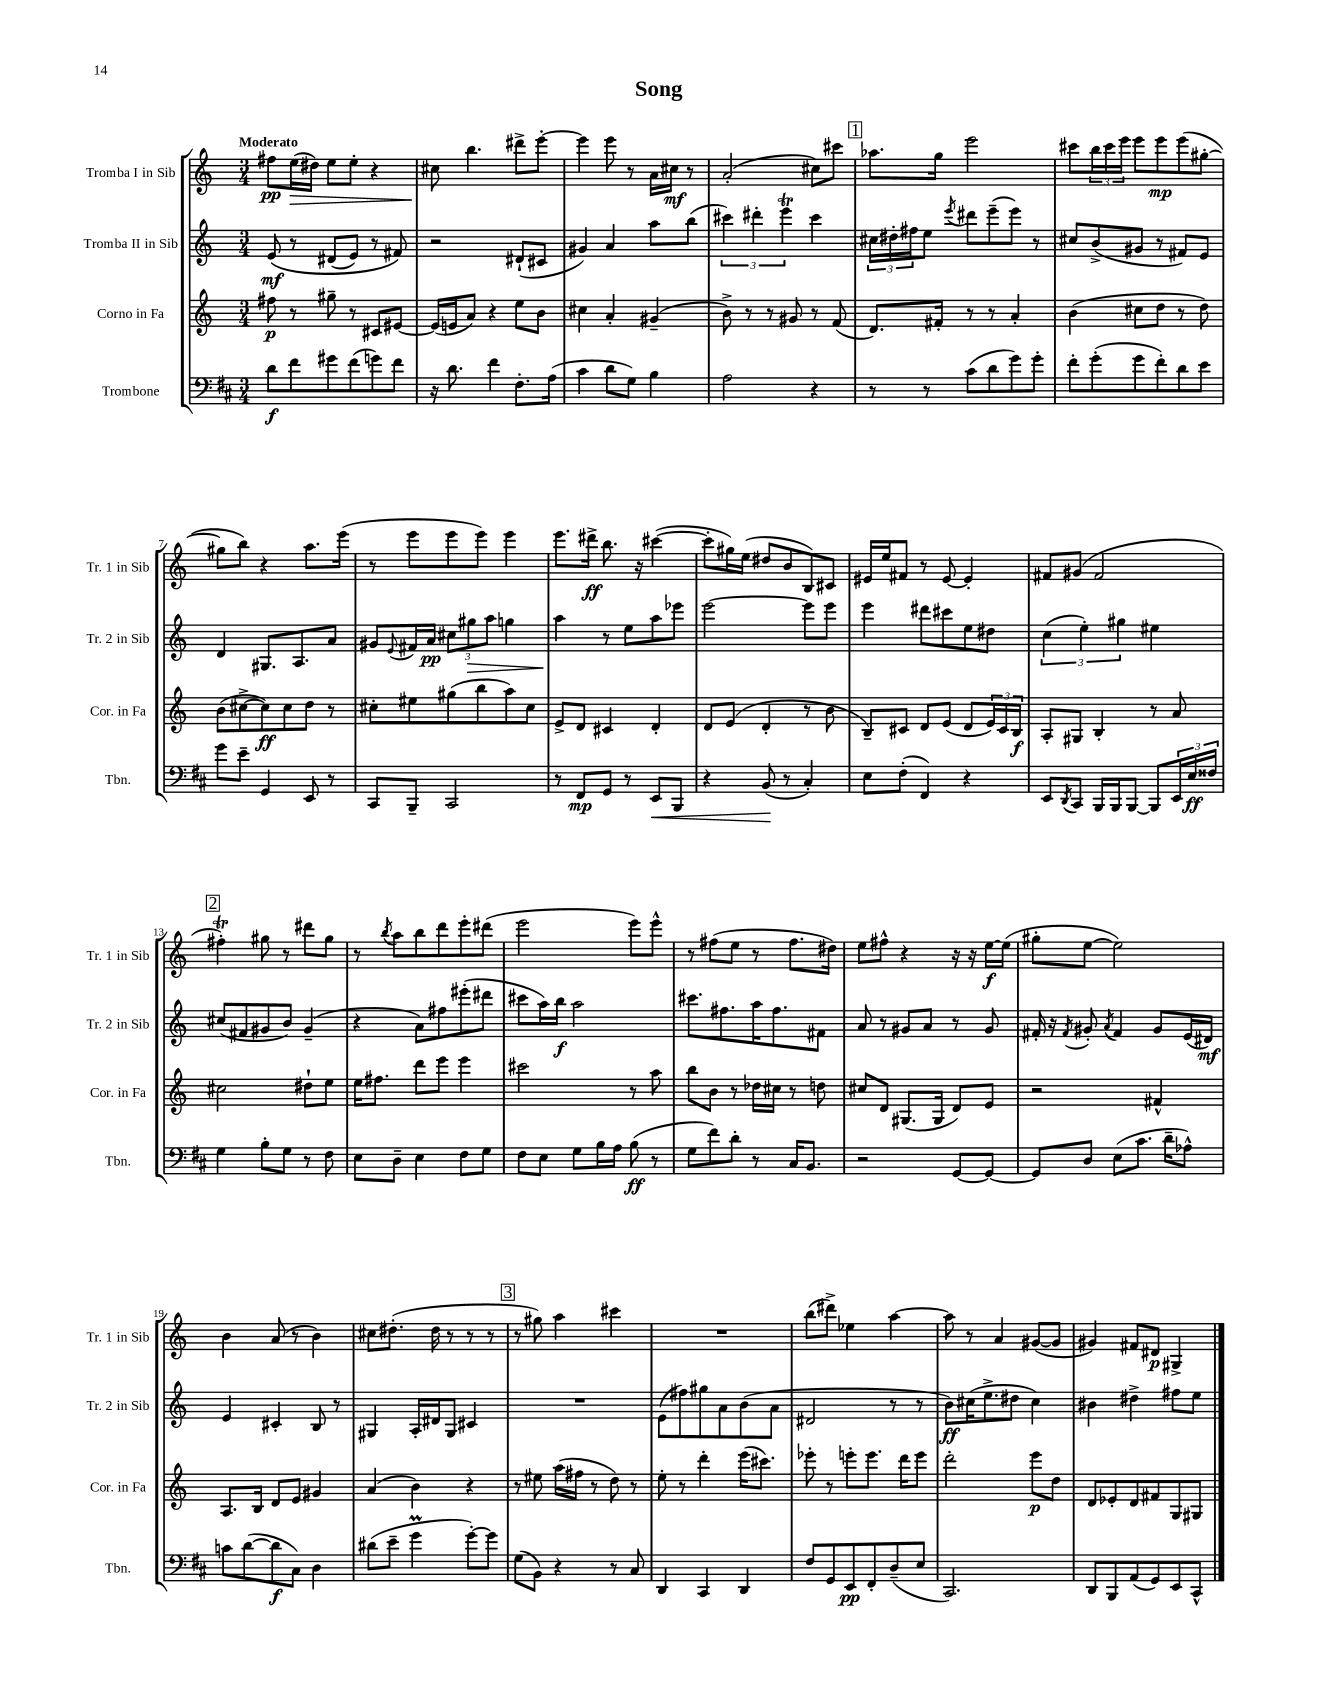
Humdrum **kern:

**kern	**dynam	**kern	**dynam	**kern	**dynam	**kern	**dynam
*part4	*part4	*part3	*part3	*part2	*part2	*part1	*part1
*staff4	*staff4	*staff3	*staff3	*staff2	*staff2	*staff1	*staff1
*I"Trombone	*	*I"Corno in Fa	*	*I"Tromba II in Sib	*	*I"Tromba I in Sib	*
*I'Tbn.	*	*I'Cor. in Fa	*	*I'Tr. 2 in Sib	*	*I'Tr. 1 in Sib	*
*clefF4	*	*clefG2	*	*clefG2	*	*clefG2	*
*k[f#c#]	*	*k[]	*	*k[]	*	*k[]	*
*M3/4	*	*M3/4	*	*M3/4	*	*M3/4	*
=1	=1	=1	=1	=1	=1	=1	=1
!	!	!	!	!	!	!LO:TX:a:B:t=Moderato	!
8d\L	f	8ff#X\	p	(8e/	mf	8ff#X\L	pp
!	!	!	!	!	!	!	!LO:HP:b
8f#\	.	8r	.	8r	.	(16ee\L	>
.	.	.	.	.	.	16dd#X\JJ)	.
8g#X\	.	8gg#X~\	.	(8d#X/L	.	8ee\L	.
(8f#\	.	8r	.	8e/J)	.	8ee'\J	.
8gn\)	.	8c#X/L	.	8r	.	4r	.
8f#\J	.	[8e#X/J	.	8f#X/)	.	.	.
=2	=2	=2	=2	=2	=2	=2	=2
16r	.	(16e#/LL]	.	2r	.	8cc#X\	.
8.d\	.	16en/J	.	.	.	.	.
.	.	8a/J)	.	.	.	4.bb\	]
4f#\	.	4r	.	.	.	.	.
8.F#'\L	.	8ee\L	.	(8d#X`/L	.	8ddd#X^\L	.
.	.	8b\J	.	8c#X/J	.	[8eee'\J	.
(16A\Jk	.	.	.	.	.	.	.
=3	=3	=3	=3	=3	=3	=3	=3
4c#\	.	4cc#X\	.	4g#X/)	.	4eee\]	.
8d\L	.	4a'/	.	4a/	.	8eee\	.
8G\J)	.	.	.	.	.	8r	.
4B\	.	(4g#X~/	.	8aa\L	.	16a\LL	.
.	.	.	.	.	.	16cc#X\JJ	mf
.	.	.	.	(8bb\J	.	8r	.
=4	=4	=4	=4	=4	=4	=4	=4
2A\	.	8b^\)	.	6ccc#X\)	.	(2a'/	.
.	.	8r	.	.	.	.	.
.	.	.	.	6ddd#X'\	.	.	.
.	.	8r	.	.	.	.	.
.	.	.	.	6eeet\	.	.	.
.	.	8g#X/	.	.	.	.	.
4r	.	8r	.	4ccc#\	.	8cc#X\L)	.
.	.	(8f/	.	.	.	8ccc#X\J	.
!!LO:REH:place=s1:t=1
=5	=5	=5	=5	=5	=5	=5	=5
8r	.	8.d/L)	.	24cc#X\LL	.	8.aa-X\L	.
.	.	.	.	24dd#X'\	.	.	.
.	.	.	.	24ff#X\J	.	.	.
8r	.	.	.	8ee\J	.	.	.
.	.	16f#X'/Jk	.	.	.	16gg\Jk	.
.	.	.	.	8qeee/	.	.	.
(8c#\L	.	8r	.	8ddd#X\L	.	2eee\	.
8d\	.	8r	.	(8eee~\	.	.	.
8g\)	.	4a'/	.	8eee\J)	.	.	.
8g'\J	.	.	.	8r	.	.	.
=6	=6	=6	=6	=6	=6	=6	=6
8f#'\L	.	(4b\	.	8cc#X/L	.	8ccc#X\L	.
(8g'\	.	.	.	(8b^/	.	24bb\L	.
.	.	.	.	.	.	24ccc#\	.
.	.	.	.	.	.	24eee\JJ	.
8g\	.	8cc#X\L	.	8g#X/J	.	8eee\L	.
8f#'\)	.	8dd\J	.	8r	.	8eee\	mp
8d\	.	8r	.	8f#X/L)	.	(8eee\	.
8e\J	.	8dd\)	.	8e/J	.	[8gg#X'\J	.
!!LO:LB:g=z
=7	=7	=7	=7	=7	=7	=7	=7
8g\L	.	(8b\L	.	4d/	.	8gg#X\L]	.
8e~\J	.	[8cc#X^\	.	.	.	8bb\J)	.
4GG/	.	8cc#\])	ff	8.G#X/L	.	4r	.
.	.	8cc#\	.	.	.	.	.
.	.	.	.	8.A/	.	.	.
8EE/	.	8dd\J	.	.	.	8.aa\L	.
8r	.	8r	.	8a/J	.	.	.
.	.	.	.	.	.	(16eee\Jk	.
=8	=8	=8	=8	=8	=8	=8	=8
8CC#/L	.	8cc#X'\L	.	8g#X/L	.	8r	.
.	.	.	.	8qqe/	.	.	.
8BBB~/J	.	8ee#X\	.	16f#X/L	.	8eee\L	.
.	.	.	.	16a/JJ	pp	.	.
2CC#/	.	(8gg#X\	.	12cc#X\L	.	8eee\	.
!	!	!	!	!	!LO:HP:b	!	!
.	.	.	.	12gg#X\	>	.	.
.	.	8bb\	.	.	.	8eee\J)	.
.	.	.	.	12aa\J	.	.	.
.	.	8aa\)	.	4ggn\	.	4eee\	.
.	.	8cc#\J	.	.	.	.	.
=9	=9	=9	=9	=9	=9	=9	=9
8r	.	8e^/L	.	4aa\	.	8.eee\L	.
8FF#/L	mp	8d/J	.	.	.	.	.
.	.	.	.	.	.	16ddd#X^\Jk	ff
8GG/J	.	4c#X/	.	8r	]	8.bb\	.
8r	.	.	.	8ee\L	.	.	.
.	.	.	.	.	.	16r	.
!	!LO:HP:b	!	!	!	!	!	!
8EE/L	<	4d'/	.	8aa\	.	([4ccc#X\	.
8BBB/J	.	.	.	8eee-X\J	.	.	.
=10	=10	=10	=10	=10	=10	=10	=10
4r	.	8d/L	.	[2eee\	.	8ccc#'\L]	.
.	.	(8e/J	.	.	.	16gg#X\L)	.
.	.	.	.	.	.	(16ee\JJ	.
(8BB/	.	4d'/	.	.	.	8dd#X/L	.
8r	[	.	.	.	.	8b/	.
4C#'/)	.	8r	.	8eee\L]	.	8B/)	.
.	.	8b\	.	8eee\J	.	8c#X/J	.
=11	=11	=11	=11	=11	=11	=11	=11
8E\L	.	8B~/L)	.	4eee\	.	16e#X/LL	.
.	.	.	.	.	.	16ee/J	.
(8F#'\J	.	8c#X/J	.	.	.	8f#X/J	.
4FF#/)	.	8d/L	.	8ddd#X\L	.	8r	.
.	.	(8e/J	.	8ccc#X\	.	[8e#/	.
4r	.	8d/L	.	8ee\	.	4e#'/]	.
.	.	24e/L)	.	8dd#X\J	.	.	.
.	.	24c#/	.	.	.	.	.
.	.	24B/JJ	f	.	.	.	.
=12	=12	=12	=12	=12	=12	=12	=12
8EE/L	.	8A'/L	.	(6cc\	.	8f#X/L	.
8qDD/	.	.	.	.	.	.	.
8CC#/J	.	8G#X/J	.	.	.	(8g#X/J	.
.	.	.	.	6ee'\)	.	.	.
16BBB/LL	.	4B'/	.	.	.	2f#/	.
16BBB/J	.	.	.	.	.	.	.
.	.	.	.	6gg#X\	.	.	.
[8BBB/J	.	.	.	.	.	.	.
8BBB/L]	.	8r	.	4ee#X\	.	.	.
24EE/L	.	8a/	.	.	.	.	.
24E/	ff	.	.	.	.	.	.
24F##X/JJ	.	.	.	.	.	.	.
!!LO:LB:g=z
!!LO:REH:place=s1:t=2
=13	=13	=13	=13	=13	=13	=13	=13
4G\	.	2cc#X\	.	(8cc#X/L	.	4ff#Xt'\)	.
.	.	.	.	8f#X/	.	.	.
8B'\L	.	.	.	8g#X/	.	8gg#X\	.
8G\J	.	.	.	8b/J)	.	8r	.
8r	.	8dd#X`\L	.	(4g#~/	.	8ddd#X\L	.
8F#\	.	8ee\J	.	.	.	8gg#\J	.
=14	=14	=14	=14	=14	=14	=14	=14
8E\L	.	16ee\KL	.	4r	.	8r	.
.	.	8.ff#X\J	.	.	.	.	.
.	.	.	.	.	.	8qbb/	.
8D~\J	.	.	.	.	.	8aa\L	.
4E\	.	8ddd\L	.	8a\L)	.	8bb\	.
.	.	8eee\J	.	8ff#X\	.	8ddd\	.
8F#\L	.	4eee\	.	(8eee#X'\	.	8eee'\	.
8G\J	.	.	.	8ddd#X\J	.	(8ddd#X\J	.
=15	=15	=15	=15	=15	=15	=15	=15
8F#\L	.	2ccc#X\	.	8ccc#X\L	.	2eee\	.
8E\J	.	.	.	16aa\L)	.	.	.
.	.	.	.	16bb\JJ	f	.	.
8G\L	.	.	.	2aa\	.	.	.
16B\L	.	.	.	.	.	.	.
16A\JJ	.	.	.	.	.	.	.
(8B\	ff	8r	.	.	.	8eee\L)	.
8r	.	8aa\	.	.	.	8eee^^\J	.
=16	=16	=16	=16	=16	=16	=16	=16
8G\L	.	8bb\L	.	8.ccc#X\L	.	8r	.
8f#\)	.	8b\J	.	.	.	(8ff#X\L	.
.	.	.	.	8.ff#X\	.	.	.
8d'\J	.	8r	.	.	.	8ee\J	.
8r	.	16dd-X\LL	.	16aa\K	.	8r	.
.	.	16cc#X\JJ	.	8.ff#\	.	.	.
16C#/KL	.	8r	.	.	.	8.ff#\L	.
8.BB/J	.	.	.	.	.	.	.
.	.	8ddn\	.	8f#X\J	.	.	.
.	.	.	.	.	.	16dd#X\Jk)	.
=17	=17	=17	=17	=17	=17	=17	=17
2r	.	8cc#X/L	.	8a/	.	8ee\L	.
.	.	8d/J	.	8r	.	8ff#X^^\J	.
.	.	(8.G#X/L	.	8g#X/L	.	4r	.
.	.	.	.	8a/J	.	.	.
.	.	16G#/Jk	.	.	.	.	.
[8GG/L	.	8d/L)	.	8r	.	16r	.
.	.	.	.	.	.	16r	.
8GG/J_	.	8e/J	.	8g#/	.	[16ee\LL	f
.	.	.	.	.	.	(16ee\JJ]	.
=18	=18	=18	=18	=18	=18	=18	=18
8GG/L]	.	2r	.	16f#X'/	.	8gg#X'\L	.
.	.	.	.	16r	.	.	.
.	.	.	.	8qf#/	.	.	.
8D/J	.	.	.	8g#X'/	.	[8ee\J	.
.	.	.	.	8qa/	.	.	.
(8E\L	.	.	.	4f#/	.	2ee\])	.
8.c#\J	.	.	.	.	.	.	.
.	.	4f#X^^/	.	8g#/L	.	.	.
16d~\KL	.	.	.	.	.	.	.
8A-X^^\J)	.	.	.	(16e/L	.	.	.
.	.	.	.	16d#X/JJ)	mf	.	.
!!LO:LB:g=z
=19	=19	=19	=19	=19	=19	=19	=19
8cn\L	.	8.A/L	.	4e/	.	4b\	.
([8d\	.	.	.	.	.	.	.
.	.	16B/Jk	.	.	.	.	.
8d\]	f	8d/L	.	4c#X'/	.	(8a/	.
8C#\J)	.	8e/J	.	.	.	8r	.
4D\	.	4g#X/	.	8B/	.	4b\)	.
.	.	.	.	8r	.	.	.
=20	=20	=20	=20	=20	=20	=20	=20
(8d#X\L	.	(4a/	.	4G#X/	.	8cc#X\L	.
8e~\J	.	.	.	.	.	(8.dd#X'\J	.
4gM\	.	4b\)	.	16A'/LL	.	.	.
.	.	.	.	16d#X/J	.	16dd#\	.
.	.	.	.	8G#/J	.	8r	.
[8g'\L)	.	4r	.	4c#X/	.	8r	.
8g\J]	.	.	.	.	.	8r	.
!!LO:REH:place=s1:t=3
=21	=21	=21	=21	=21	=21	=21	=21
(8G\L	.	8r	.	2.r	.	8r	.
8BB\J)	.	8ee#X\	.	.	.	8gg#X\)	.
4r	.	(16aa\LL	.	.	.	4aa\	.
.	.	16ff#X\JJ	.	.	.	.	.
.	.	8r	.	.	.	.	.
8r	.	8dd\)	.	.	.	4ccc#X\	.
8C#/	.	8r	.	.	.	.	.
=22	=22	=22	=22	=22	=22	=22	=22
4DD/	.	8ee'\	.	(8e\L	.	2.r	.
.	.	8r	.	8ff#X\)	.	.	.
4CC#/	.	4ddd'\	.	8gg#X\	.	.	.
.	.	.	.	8a\	.	.	.
4DD/	.	(16eee\KL	.	(8b\	.	.	.
.	.	8.ccc#X\J)	.	.	.	.	.
.	.	.	.	8a\J	.	.	.
=23	=23	=23	=23	=23	=23	=23	=23
8F#/L	.	8eee-X'\	.	2d#X/	.	(8bb\L	.
8GG/	.	8r	.	.	.	8ddd#X^\J)	.
8EE/	pp	8eeen'\L	.	.	.	4ee-X\	.
8FF#'/	.	8.eee\J	.	.	.	.	.
(8D~/	.	.	.	8r	.	[4aa\	.
.	.	16ddd\KL	.	.	.	.	.
8E/J	.	8eee\J	.	8r	.	.	.
=24	=24	=24	=24	=24	=24	=24	=24
2.CC#/)	.	2ddd'\	.	8b\L)	ff	8aa\]	.
.	.	.	.	(16cc#X\K	.	8r	.
.	.	.	.	8.ee^\	.	.	.
.	.	.	.	.	.	4a/	.
.	.	.	.	8dd#X\J	.	.	.
.	.	8eee\L	p	4cc#\)	.	([8g#X/L	.
.	.	8dd\J	.	.	.	8g#/J]	.
=25	=25	=25	=25	=25	=25	=25	=25
8DD/L	.	8d/L	.	4b#X\	.	4g#X/)	.
8BBB/	.	8e-X'/	.	.	.	.	.
(8AA/	.	8d/	.	4dd#X^\	.	8f#X/L	.
8GG/)	.	8f#X/	.	.	.	8d#X/J	p
8EE/	.	8G/	.	8ff#X\L	.	4G#X^/	.
8CC#^^/J	.	8G#X/J	.	8ee\J	.	.	.
==	==	==	==	==	==	==	==
*-	*-	*-	*-	*-	*-	*-	*-
